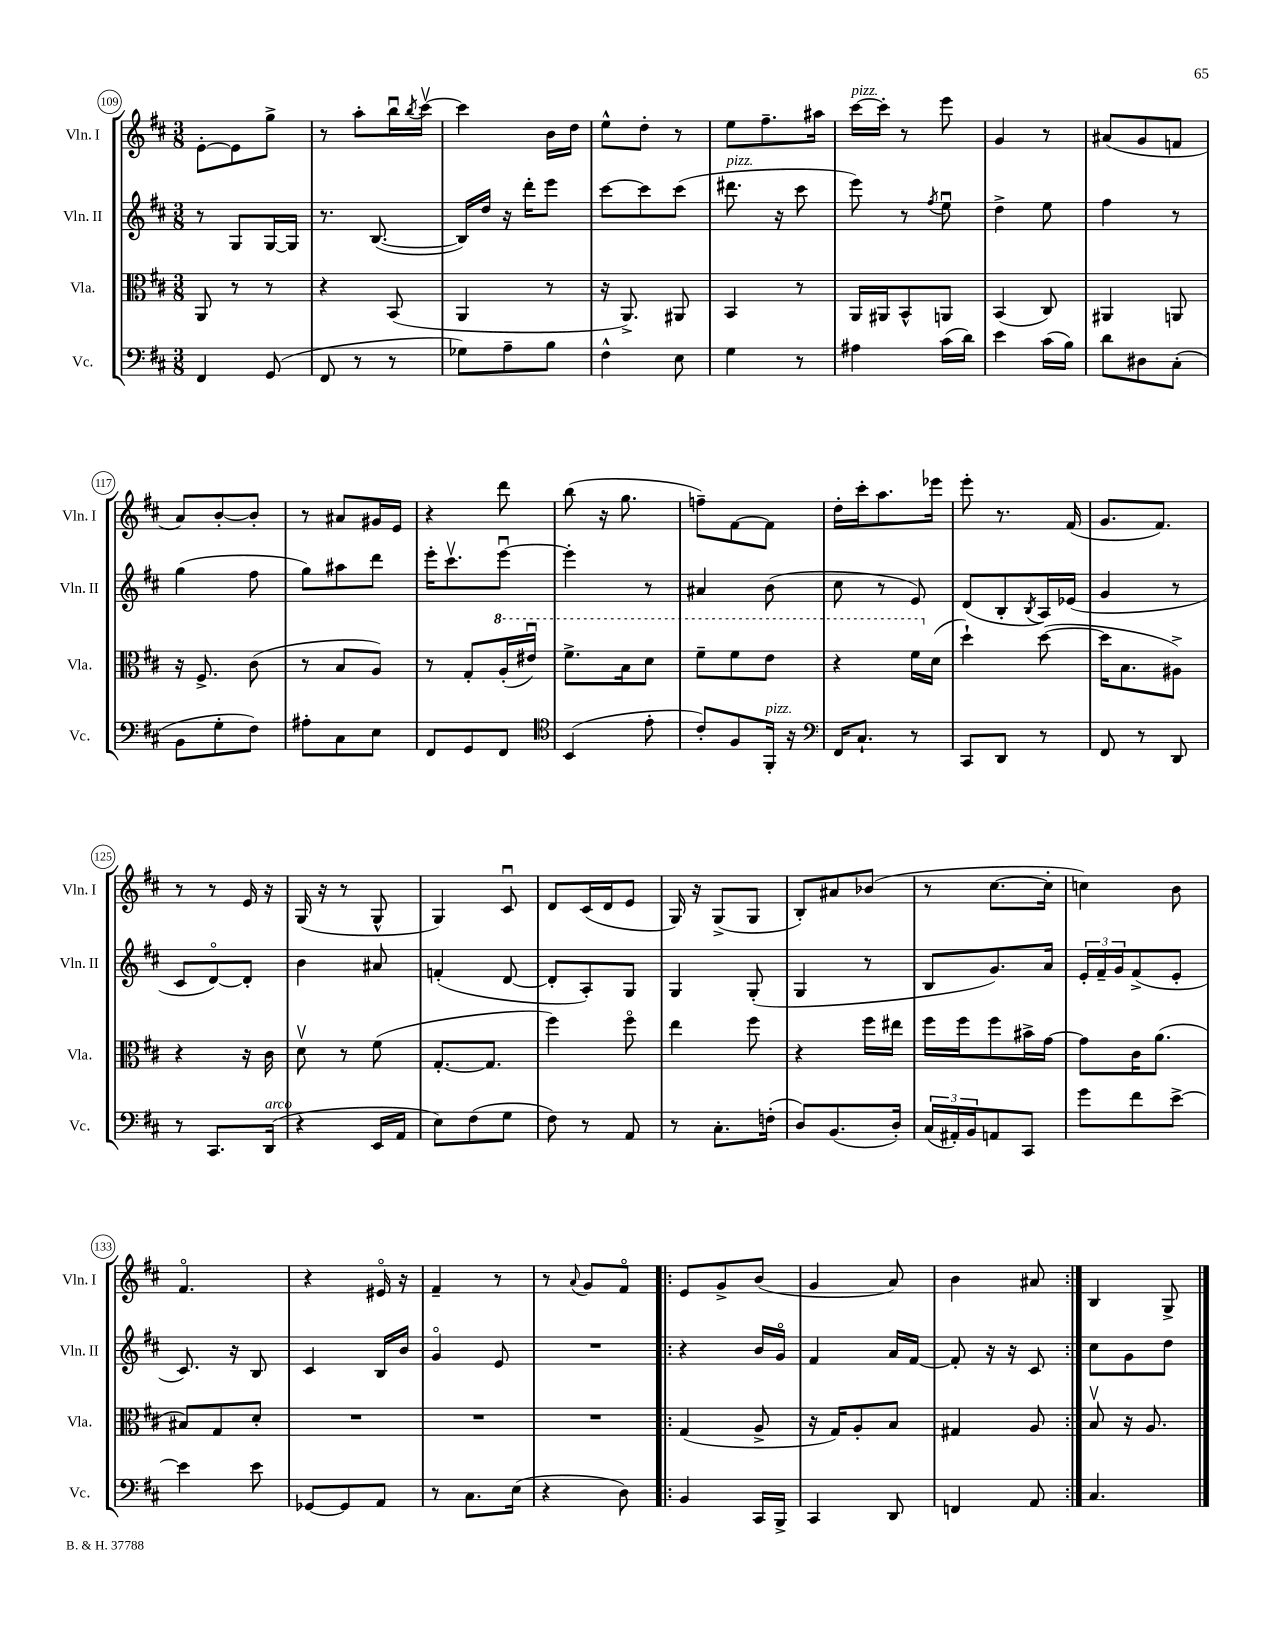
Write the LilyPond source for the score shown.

<<
\new StaffGroup <<
\new Staff = "s0" \with { instrumentName = "Vln. I" shortInstrumentName = "Vln. I" } {
    \clef treble \key d \major \numericTimeSignature \time 3/8
    e'8~-. e'8 g''8-> |
    r8 a''8-. b''16\downbow \acciaccatura { b''8 } cis'''16~\upbow |
    cis'''4 b'16 d''16 |
    e''8-^ d''8-. r8 |
    e''8 fis''8.-- ais''16 |
    cis'''16~^\markup { \italic "pizz." } cis'''16-. r8 e'''8 |
    g'4 r8 |
    ais'8( g'8 f'8 |
    a'8) b'8~-. b'8-. |
    r8 ais'8 gis'16 e'16 |
    r4 d'''8 |
    b''8( r16 g''8. |
    f''8--) fis'8~ fis'8 |
    d''16-. cis'''16-. a''8. ees'''16 |
    e'''8-. r8. fis'16( |
    g'8. fis'8.) |
    r8 r8 e'16 r16 |
    g16( r16 r8 g8-^ |
    g4) cis'8\downbow |
    d'8 cis'16( d'16 e'8 |
    g16) r16 g8->( g8 |
    b8-.) ais'8 bes'8( |
    r8 cis''8.~ cis''16-. |
    c''4) b'8 |
    fis'4.\flageolet |
    r4 eis'16\flageolet r16 |
    fis'4-- r8 |
    r8 \appoggiatura { a'8 } g'8 fis'8\flageolet |
    \repeat volta 2 { e'8 g'8-> b'8( |
    g'4 a'8) |
    b'4 ais'8 | }
    b4 g8-> \bar "|." |
}
\new Staff = "s1" \with { instrumentName = "Vln. II" shortInstrumentName = "Vln. II" } {
    \clef treble \key d \major \numericTimeSignature \time 3/8
    r8 g8 g16~ g16 |
    r8. b8.~( |
    b16) d''16 r16 d'''16-. e'''8 |
    cis'''8~ cis'''8 cis'''8( |
    dis'''8.^\markup { \italic "pizz." } r16 cis'''8 |
    e'''8) r8 \acciaccatura { fis''8 } e''8\downbow |
    d''4-> e''8 |
    fis''4 r8 |
    g''4( fis''8 |
    g''8) ais''8 d'''8 |
    e'''16-. cis'''8.\upbow e'''8~\downbow |
    e'''4-. r8 |
    ais'4 b'8( |
    cis''8 r8 e'8) |
    d'8( b8-. \acciaccatura { b8 } a16) ees'16( |
    g'4 r8 |
    cis'8 d'8~\flageolet) d'8-. |
    b'4 ais'8 |
    f'4-.( d'8~ |
    d'8-. a8-.) g8 |
    g4 g8-.( |
    g4 r8 |
    b8 g'8.) a'16 |
    \tuplet 3/2 { e'16-. fis'16-- g'16 } fis'8->( e'8-. |
    cis'8.) r16 b8 |
    cis'4 b16 b'16 |
    g'4\flageolet e'8 |
    R4. |
    \repeat volta 2 { r4 b'16 g'16\flageolet |
    fis'4 a'16 fis'16~ |
    fis'8-. r16 r16 cis'8 | }
    cis''8 g'8 d''8 \bar "|." |
}
\new Staff = "s2" \with { instrumentName = "Vla." shortInstrumentName = "Vla." } {
    \clef alto \key d \major \numericTimeSignature \time 3/8
    a,8 r8 r8 |
    r4 b,8( |
    a,4 r8 |
    r16 a,8.->) ais,8 |
    b,4 r8 |
    a,16 ais,16 b,8-^ a,8 |
    b,4( cis8) |
    ais,4 a,8 |
    r16 fis8.-> cis'8( |
    r8 b8 a8) |
    r8 g8-. \ottava #1 a'16-.( eis''16\downbow) |
    fis''8.-> b'16 d''8 |
    fis''8-- fis''8 e''8 |
    r4 fis''16 \ottava #0 d'16( |
    d''4-!) d''8~( |
    d''16 b8. ais8->) |
    r4 r16 cis'16 |
    d'8\upbow r8 fis'8( |
    g8.~-. g8. |
    fis''4) fis''8\flageolet |
    e''4 fis''8 |
    r4 fis''16 eis''16 |
    fis''16 fis''16 fis''8 bis'16-> g'16~ |
    g'8 cis'16 a'8.( |
    bis8) g8 d'8-. |
    R4. |
    R4. |
    R4. |
    \repeat volta 2 { g4( a8-> |
    r16 g16) a8-. b8 |
    gis4 a8 | }
    b8\upbow r16 a8. \bar "|." |
}
\new Staff = "s3" \with { instrumentName = "Vc." shortInstrumentName = "Vc." } {
    \clef bass \key d \major \numericTimeSignature \time 3/8
    fis,4 g,8( |
    fis,8 r8 r8 |
    ges8) a8-- b8 |
    fis4-^ e8 |
    g4 r8 |
    ais4 cis'16( d'16) |
    e'4 cis'16( b16) |
    d'8 dis8 cis8-.( |
    b,8 g8-. fis8) |
    ais8-. cis8 e8 |
    fis,8 g,8 fis,8 |
    \clef tenor b,4( e'8-. |
    cis'8-.) fis8 fis,16-.^\markup { \italic "pizz." } r16 |
    \clef bass fis,16 cis8.-! r8 |
    cis,8 d,8 r8 |
    fis,8 r8 d,8 |
    r8 cis,8. d,16^\markup { \italic "arco" }( |
    r4 e,16 a,16 |
    e8) fis8( g8 |
    fis8) r8 a,8 |
    r8 cis8.-. f16-.( |
    d8) b,8.( d16-.) |
    \tuplet 3/2 { cis16( ais,16-.) b,16 } a,8 cis,8 |
    g'8 fis'8 e'8~-> |
    e'4 e'8 |
    ges,8~ ges,8 a,8 |
    r8 cis8. e16( |
    r4 d8) |
    \repeat volta 2 { b,4 cis,16 b,,16-> |
    cis,4 d,8 |
    f,4 a,8 | }
    cis4. \bar "|." |
}
>>
>>
\layout { \context { \Score currentBarNumber = #109 \override BarNumber.stencil = #(make-stencil-circler 0.1 0.3 ly:text-interface::print) } }
